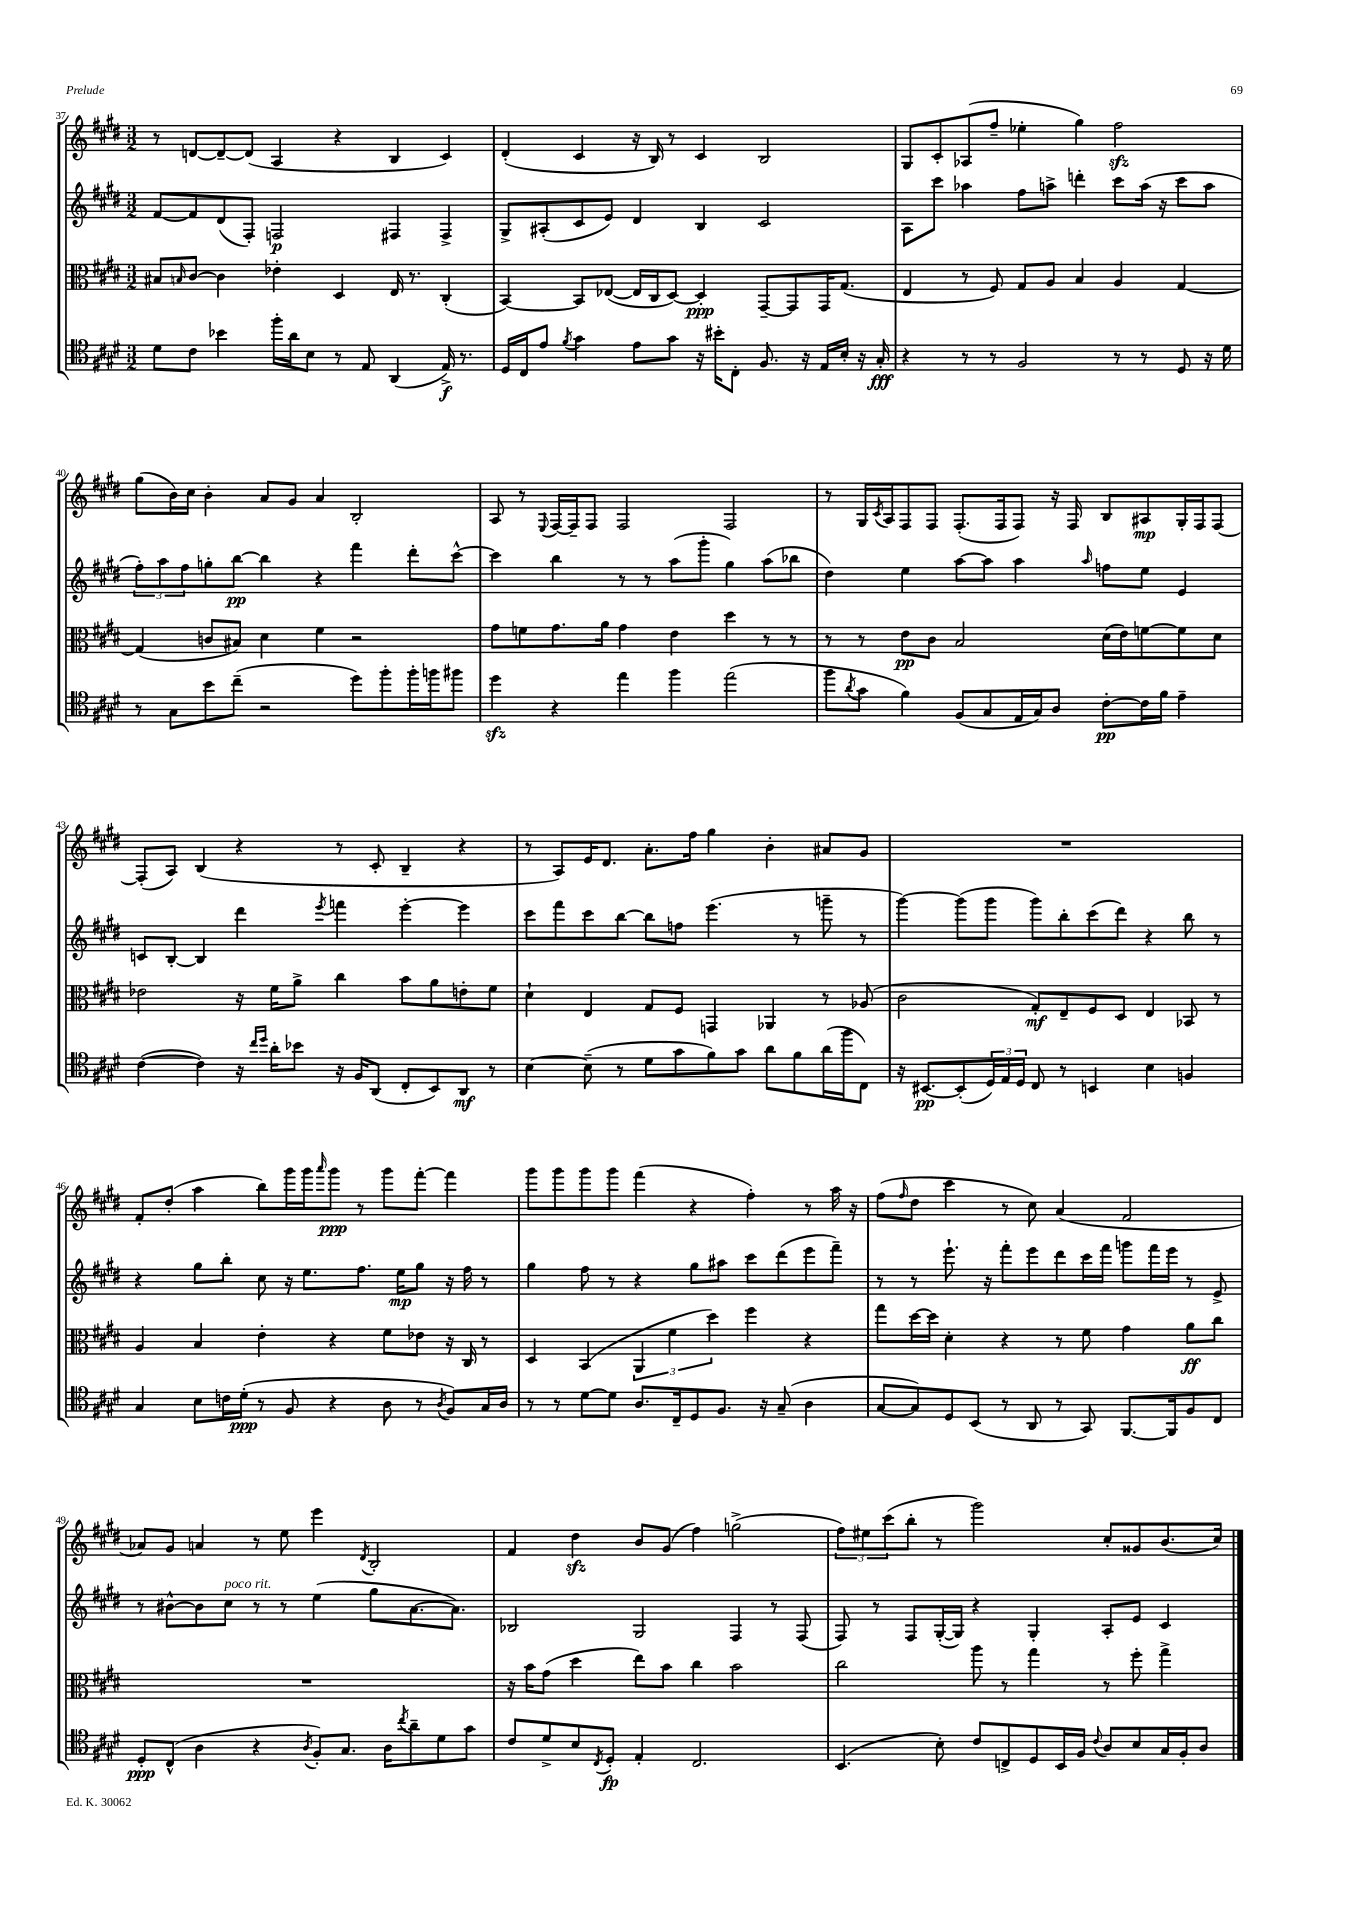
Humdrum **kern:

**kern	**kern	**kern	**kern
*staff4	*staff3	*staff2	*staff1
*clefC4	*clefC3	*clefG2	*clefG2
*k[f#c#g#d#]	*k[f#c#g#d#]	*k[f#c#g#d#]	*k[f#c#g#d#]
*M3/2	*M3/2	*M3/2	*M3/2
8d#	8B#	[8f#	8r
.	16qqB	.	.
8c#	[8c#	8f#]	[8d
4b-	4c#]	(8d#	8d~_
.	.	8F#')	(8d]
16ff#'	4e-'	2F	4A
16a	.	.	.
8B	.	.	.
8r	4D#	.	4r
8E	.	.	.
(4AA	16E	4F#	4B
.	8.r	.	.
16E^)	(4C#'	4F#^	4c#)
8.r	.	.	.
=	=	=	=
16D#	[4BB)	8G#^	(4d#'
16C#	.	.	.
8e	.	(8A#'	.
8qf#	.	.	.
4g#	8BB]	8c#	4c#
.	([8E-	8e)	.
8e	16E-]	4d#	16r
.	16C#	.	16B)
8g#	[8D#)	.	8r
16r	4D#']	4B	4c#
16b#'	.	.	.
8C#'	.	.	.
8.F#	[8GG#~	2c#	2B
.	8GG#]	.	.
16r	.	.	.
16E	16GG#	.	.
16B'	(8.G#	.	.
16r	.	.	.
16G#'	.	.	.
=	=	=	=
4r	4E	8A	8G#
.	.	8ccc#	8c#'
8r	8r	4aa-	(8A-
8r	8F#)	.	8ff#~
2F#	8G#	8ff#	4ee-'
.	8A	8aa^	.
.	4B	4ddd'	4gg#)
8r	4A	8ccc#	2ff#
8r	.	(16aa	.
.	.	16r	.
8D#	[4G#	8ccc#	.
16r	.	8aa	.
16d#	.	.	.
=	=	=	=
8r	(4G#]	12ff#')	(8gg#
.	.	12aa	.
8G#	.	.	16b)
.	.	12ff#	.
.	.	.	16cc#
8b	8c	8gg'	4b'
(8cc#~	8B#)	[8bb	.
2r	4d#	4bb]	8a
.	.	.	8g#
.	4f#	4r	4a
8dd#)	2r	4fff#	2B'
8ff#'	.	.	.
16ff#'	.	8ddd#'	.
16ff	.	.	.
8ff#	.	[8ccc#^^	.
=	=	=	=
4dd#	8g#	4ccc#]	8A
.	8f	.	8r
.	.	.	8qqE
4r	8.g#	4bb	[16F#
.	.	.	16F#~]
.	.	.	8F#
.	16a	.	.
4ee	4g#	8r	2F#
.	.	8r	.
4ff#	4e	(8aa	.
.	.	8ggg#'	.
(2ee	4dd#	4gg#)	2F#
.	8r	(8aa	.
.	8r	8bb-	.
=	=	=	=
8ff#	8r	4dd#)	8r
8qa	.	.	.
8g#	8r	.	16G#
.	.	.	8qc#
.	.	.	16A
4f#)	8e	4ee	8F#
.	8c#	.	8F#
(8F#	2B	[8aa	(8.F#'
8G#	.	8aa]	.
.	.	.	16F#
16E	.	4aa	8F#)
16G#)	.	.	.
8A	.	.	16r
.	.	.	16F#
.	.	16qqaa	.
[8c#'	(16d#	8ff	8B
.	16e)	.	.
16c#]	[8f	8ee	8A#
16f#	.	.	.
4e~	8f]	4e	16G#'
.	.	.	16F#
.	8d#	.	[8F#
=	=	=	=
([4c#	2e-	8c	(8F#']
.	.	[8B'	8A)
4c#])	.	4B]	(4B
16r	16r	4ddd#	4r
16qqcc#	.	.	.
16qqdd#	.	.	.
16a'	16f#	.	.
8b-	8a^	.	.
.	.	8qeee	.
16r	4cc#	4fff	8r
16F#	.	.	.
(8AA	.	.	8c#'
8C#'	8b	[4eee'	4B~
8BB)	8a	.	.
8AA	8e'	4eee]	4r
8r	8f#	.	.
=	=	=	=
[4B	4d#`	8ccc#	8r
.	.	8fff#	8A)
(8B~]	4E	8ccc#	16e
.	.	.	8.d#
8r	.	[8bb	.
8d#	8G#	8bb]	8.a'
8g#	8F#	8ff	.
.	.	.	16ff#
8f#)	4GG	(4.eee	4gg#
8g#	.	.	.
8a	4AA-	.	4b'
8f#	.	8r	.
(16a	8r	8ggg~	8a#
16ff#	.	.	.
8C#)	(8A-	8r	8g#
=	=	=	=
16r	2c#	[4ggg#)	1.r
[8.BB#	.	.	.
(8BB#']	.	(8ggg#]	.
24D#)	.	8ggg#	.
24E	.	.	.
24D#	.	.	.
8C#	8G#')	8ggg#)	.
8r	8E~	8bb'	.
4BB	8F#	(8ccc#	.
.	8D#	8ddd#)	.
4B	4E	4r	.
4F	8BB-	8bb	.
.	8r	8r	.
=	=	=	=
4G#	4A	4r	8f#'
.	.	.	(8dd#'
8B	4B	8gg#	4aa
16c	.	8bb'	.
(16d#'	.	.	.
8r	4e'	8cc#	8bb)
8F#	.	16r	16ggg#
.	.	8.ee	16ggg#
.	.	.	16qqaaa
4r	4r	.	8ggg#
.	.	8.ff#	8r
8A	8f#	.	8ggg#
.	.	16ee	.
8r	8e-	8gg#	[8fff#'
8qA	.	.	.
8F#)	16r	16r	4fff#]
.	16C#	16ff#	.
16G#	8r	8r	.
16A	.	.	.
=	=	=	=
8r	4D#	4gg#	8ggg#
8r	.	.	8ggg#
[8d#	(4BB	8ff#	8ggg#
8d#]	.	8r	8ggg#
8.A	6AA	4r	(4fff#
.	6f#	.	.
16C#~	.	.	.
8D#	.	8gg#	4r
.	6dd#)	.	.
8.F#	.	8aa#	.
.	4ff#	8ccc#	4ff#')
16r	.	.	.
(8G#~	.	(8ddd#	.
4A	4r	8eee	8r
.	.	8fff#~)	16aa
.	.	.	16r
=	=	=	=
[8G#	8gg#	8r	(8ff#
.	.	.	16qqff#
8G#])	[16dd#	8r	8dd#
.	16dd#]	.	.
8D#	4d#'	8.eee`	4ccc#
(8BB	.	.	.
.	.	16r	.
8r	4r	8fff#'	8r
8AA	.	8eee	8cc#)
8r	8r	8ddd#	(4a
8GG#)	8f#	16ccc#	.
.	.	16fff#	.
[8.FF#	4g#	8ggg	2f#
.	.	16fff#	.
16FF#]	.	16eee	.
8F#	8a	8r	.
8C#	8cc#	8e^	.
=	=	=	=
8D#'	1.r	8r	8a-)
(8C#^^	.	[8b#^^	8g#
4A	.	8b#]	4a
.	.	8cc#	.
4r	.	8r	8r
.	.	8r	8ee
8qA	.	.	.
8F#')	.	(4ee	4eee
8.G#	.	.	.
.	.	.	8qd#
.	.	8gg#	2B'
16A	.	.	.
8qcc#	.	.	.
8a~	.	[8.a	.
8d#	.	.	.
.	.	8.a])	.
8g#	.	.	.
=	=	=	=
8c#	16r	2B-	4f#
.	16b	.	.
8d#^	(8g#	.	.
8B	4dd#	.	4dd#
8qC#	.	.	.
8D#'	.	.	.
4E'	8ee)	2G#	8b
.	8b	.	(8g#
2.C#	4cc#	.	4ff#)
.	2b	4F#	(2gg^
.	.	8r	.
.	.	(8F#	.
=	=	=	=
(4.BB	2cc#	8F#)	12ff#)
.	.	.	12ee#
.	.	8r	.
.	.	.	(12ccc#
.	.	8F#	8bb'
8B')	.	([16G#'	8r
.	.	16G#])	.
8c#	8aa	4r	2ggg#)
8C^	8r	.	.
8D#	4gg#	4G#'	.
16BB	.	.	.
16F#	.	.	.
8qqc#	.	.	.
8A	8r	8A'	8cc#'
8B	8ff#'	8e	8g##
16G#	4gg#^	4c#	(8.b
16F#'	.	.	.
8A	.	.	.
.	.	.	16cc#)
==	==	==	==
*-	*-	*-	*-
